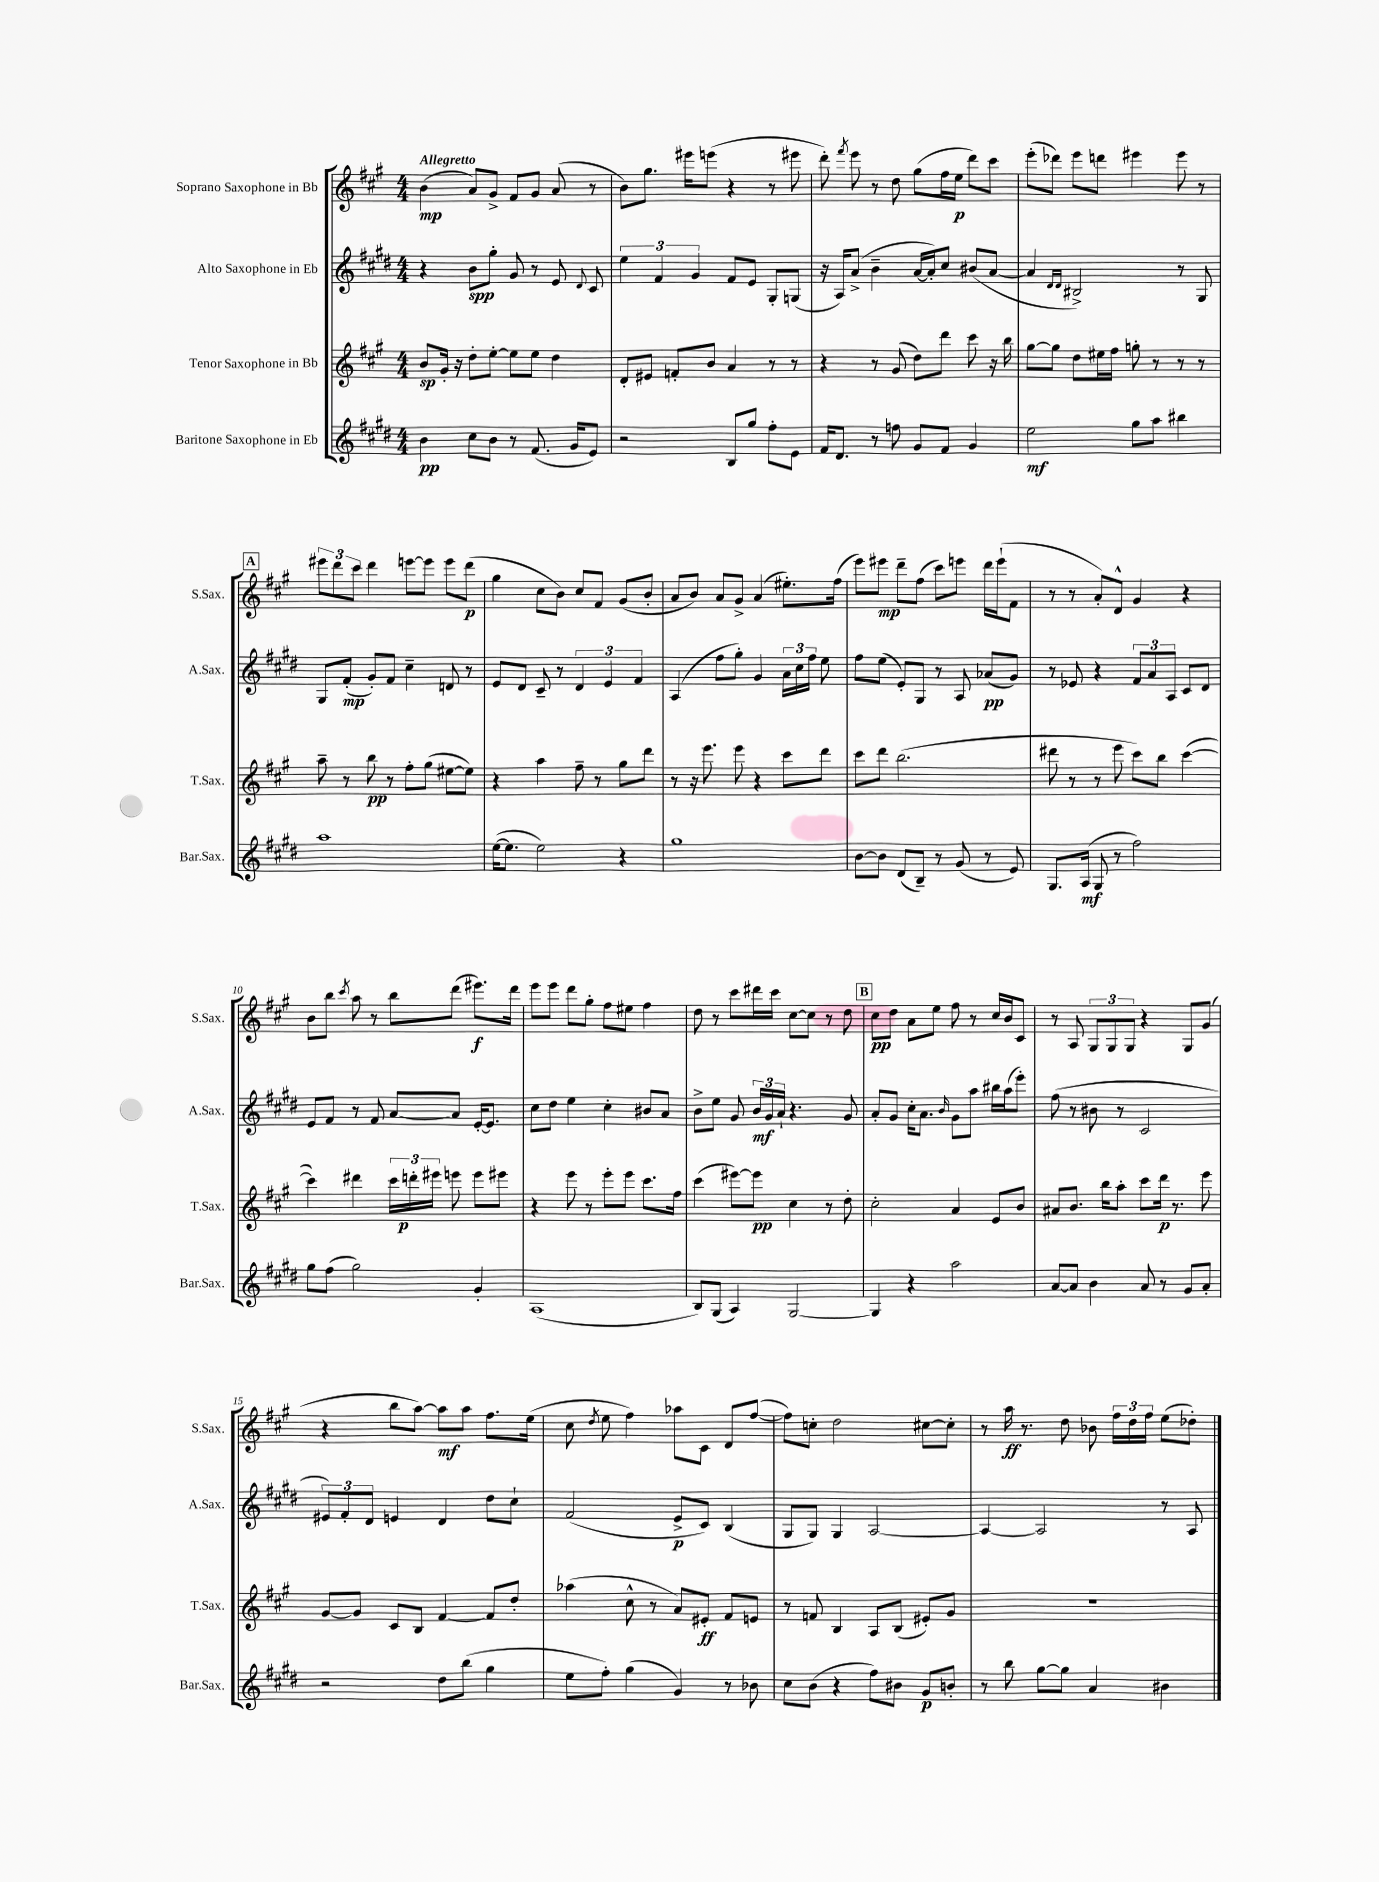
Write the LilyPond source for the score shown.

<<
\new StaffGroup <<
\new Staff = "s0" \with { instrumentName = "Soprano Saxophone in Bb" shortInstrumentName = "S.Sax." } {
    \clef treble \key a \major \numericTimeSignature \time 4/4 \tempo "Allegretto"
    \autoBeamOff b'4\mp( a'8[) gis'8]-> fis'8[ gis'8] a'8( r8 |
    b'8[) gis''8.] eis'''16[ e'''8]( r4 r8 eis'''8 |
    d'''8-.) \acciaccatura { fis'''8 } e'''8 r8 d''8 gis''8[( fis''16 e''16]\p d'''8[) cis'''8] |
    e'''8[-.( des'''8]) e'''8[ d'''8] eis'''4 eis'''8 r8 |
    \mark \markup { \box "A" } \tuplet 3/2 { eis'''8[ d'''8 cis'''8] } d'''4 e'''8[~ e'''8] e'''8[ d'''8]\p( |
    gis''4 cis''8[ b'8]) cis''8[ fis'8] gis'8[( b'8]-. |
    a'8[ b'8]) a'8[ gis'8]-> a'4( eis''8.[-.) fis''16]( |
    e'''8[) eis'''8]\mp d'''8[-- fis''8]( cis'''8[) e'''8] d'''16[ e'''16-!( fis'8] |
    r8 r8 a'8[-.) d'8]-^ gis'4 r4 |
    b'8[ b''8] \acciaccatura { cis'''8 } a''8 r8 b''8[ d'''8]( eis'''8.[\f) d'''16] |
    e'''8[ e'''8] d'''8[ gis''8]-. fis''8[ eis''8] fis''4 |
    d''8 r8 cis'''8[ dis'''16 cis'''16] cis''8[~ cis''8] r8 d''8 |
    \mark \markup { \box "B" } cis''8[\pp d''8] a'8[ e''8] fis''8 r8 cis''16[ b'16 cis'8] |
    r8 a8 \tuplet 3/2 { gis8[ gis8 gis8] } r4 gis8[ gis'8]( |
    r4 b''8[ a''8]~) a''8[\mf a''8] fis''8.[ e''16]( |
    cis''8 \acciaccatura { d''8 } e''8 fis''4) aes''8[ cis'8] d'8[ fis''8]~( |
    fis''8[) c''8]-. d''2 cis''8[~ cis''8]-. |
    r8 a''16\ff r8. d''8 bes'8 \tuplet 3/2 { fis''16[ d''16 fis''16] } e''8[( des''8]-.) \bar "|." |
}
\new Staff = "s1" \with { instrumentName = "Alto Saxophone in Eb" shortInstrumentName = "A.Sax." } {
    \clef treble \key e \major \numericTimeSignature \time 4/4
    \autoBeamOff r4 b'8[\spp gis''8]-. gis'8 r8 e'8 \appoggiatura { dis'8 } cis'8 |
    \tuplet 3/2 { e''4 fis'4 gis'4 } fis'8[ e'8] gis8[-. g8]( |
    r16 a16[) a'8]->( b'4-- a'16[~ a'16-.) cis''8] bis'8[( a'8]~ |
    a'4 \grace { dis'16[ dis'16] } bis2->) r8 gis8 |
    \mark \markup { \box "A" } gis8[ fis'8]-.\mp( gis'8[-.) fis'8] cis''4-- d'8 r8 |
    e'8[ dis'8] cis'8-- r8 \tuplet 3/2 { dis'4 e'4 fis'4 } |
    a4( fis''8[ gis''8]-.) gis'4 \tuplet 3/2 { a'16[ cis''16 fis''16] } e''8 |
    fis''8[ e''8]( e'8[-.) gis8] r8 a8 aes'8[\pp( gis'8]) |
    r8 ees'8 r4 \tuplet 3/2 { fis'8[ a'8 a8] } cis'8[ dis'8] |
    e'8[ fis'8] r8 fis'8 a'8[~ a'8] e'16[~-. e'8.] |
    cis''8[ dis''8] e''4 cis''4-. bis'8[ a'8] |
    b'8[-> e''8] gis'8 \tuplet 3/2 { b'16[\mf gis'16 a'16]-! } r4. gis'8 |
    \mark \markup { \box "B" } a'8[-. gis'8] cis''16[-. a'8.] \grace { b'16 } gis'8[ a''8] bis''16[ a''16( e'''8]-.) |
    fis''8( r8 bis'8 r8 cis'2 |
    \tuplet 3/2 { eis'8[) fis'8-. dis'8] } e'4 dis'4 dis''8[ cis''8]-! |
    fis'2( e'8[->\p cis'8]) b4( |
    gis8[ gis8]) gis4 a2~ |
    a4~ a2 r8 a8 \bar "|." |
}
\new Staff = "s2" \with { instrumentName = "Tenor Saxophone in Bb" shortInstrumentName = "T.Sax." } {
    \clef treble \key a \major \numericTimeSignature \time 4/4
    \autoBeamOff b'8[\sp gis'16]-. r16 d''8[-. e''8]~-. e''8[ e''8] d''4 |
    d'8[-. eis'8] f'8[-. b'8] a'4 r8 r8 |
    r4 r8 gis'8( d''8[) d'''8] cis'''8 r16 b''16 |
    gis''8[~ gis''8] d''8[ eis''16 fis''16] g''8-. r8 r8 r8 |
    \mark \markup { \box "A" } a''8-- r8 b''8\pp r8 fis''8[-. gis''8]( eis''8[~ eis''8]) |
    r4 a''4 fis''8-- r8 gis''8[ d'''8] |
    r8 r16 e'''8. e'''8 r4 cis'''8[ d'''8] |
    cis'''8[ d'''8] b''2.( |
    dis'''8 r8 r8 e'''8 cis'''8[) b''8] cis'''4~( |
    cis'''4) dis'''4 \tuplet 3/2 { cis'''16[ d'''16-.\p eis'''16] } e'''8 e'''8[ eis'''8] |
    r4 e'''8 r8 e'''8[-. e'''8] cis'''8.[ fis''16] |
    cis'''4( eis'''8[~) eis'''8]\pp cis''4 r8 d''8-. |
    \mark \markup { \box "B" } cis''2-. a'4 e'8[ b'8] |
    ais'8[ b'8.] b''16[ a''8]-. cis'''8[ d'''16]\p r8. e'''8 |
    gis'8[~ gis'8] cis'8[ b8] fis'4~ fis'8[ d''8]-. |
    aes''4( cis''8-^ r8 a'8[) eis'8]-.\ff fis'8[ e'8] |
    r8 f'8 b4 a8[ b8]( eis'8[-.) gis'8] |
    R1 \bar "|." |
}
\new Staff = "s3" \with { instrumentName = "Baritone Saxophone in Eb" shortInstrumentName = "Bar.Sax." } {
    \clef treble \key e \major \numericTimeSignature \time 4/4
    \autoBeamOff b'4\pp cis''8[ b'8] r8 fis'8.( gis'16[ e'8]) |
    r2 b8[ gis''8] fis''8[-. e'8] |
    fis'16[ dis'8.] r8 f''8 gis'8[ fis'8] gis'4 |
    e''2\mf gis''8[ a''8] bis''4 |
    \mark \markup { \box "A" } a''1 |
    e''16[~( e''8.] e''2) r4 |
    gis''1 |
    b'8[~ b'8] dis'8[( b8]--) r8 gis'8( r8 e'8) |
    gis8.[ a16]\mf( gis8 r8 fis''2) |
    gis''8[ fis''8]( gis''2) gis'4-. |
    a1( |
    b8[) gis8]( a4) gis2~ |
    \mark \markup { \box "B" } gis4 r4 a''2 |
    a'8[~ a'8] b'4 a'8 r8 gis'8[ a'8]-. |
    r2 dis''8[ b''8]( gis''4 |
    e''8[ fis''8]-.) gis''4( gis'4) r8 bes'8 |
    cis''8[ b'8]( r4 fis''8[) bis'8] gis'8[\p b'8]-. |
    r8 b''8 gis''8[~ gis''8] a'4 bis'4 \bar "|." |
}
>>
>>
